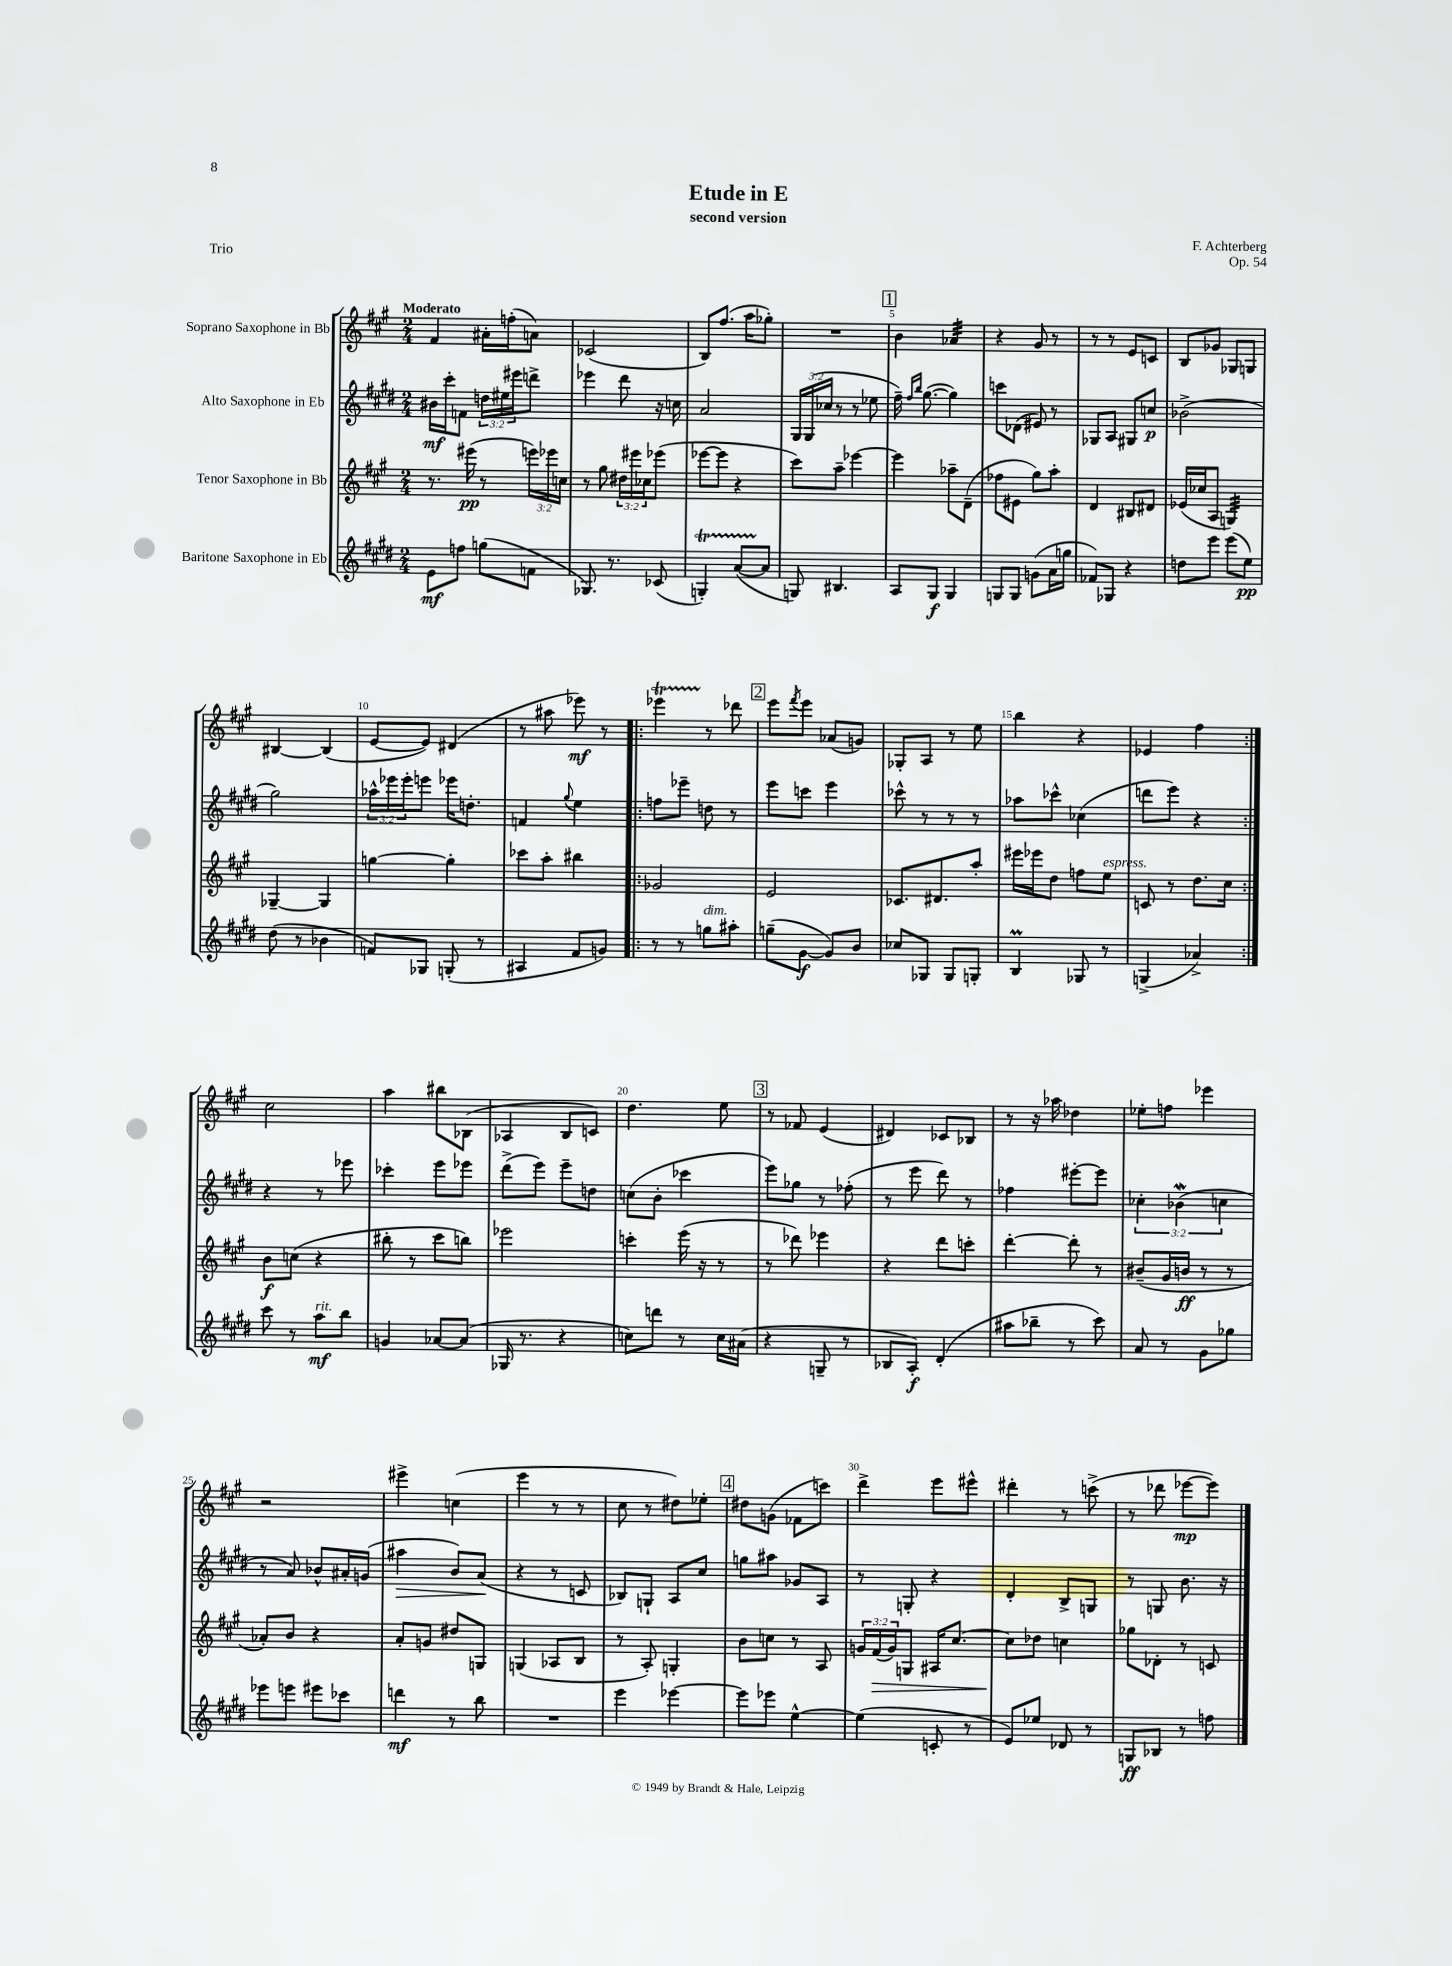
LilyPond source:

\header { title = "Etude in E" composer = "F. Achterberg" subtitle = "second version" opus = "Op. 54" piece = "Trio" }
<<
\new StaffGroup <<
\new Staff = "s0" \with { instrumentName = "Soprano Saxophone in Bb" } {
    \clef treble \key a \major \numericTimeSignature \time 2/4 \tempo "Moderato"
    fis'4 ais'16-. f''16-.( a'8) |
    ces'2( |
    b8) fis''8.( a''16 ges''8-.) |
    R2 |
    \mark \markup { \box "1" } b'4 aes'4:32 |
    r4 gis'8 r8 |
    r8 r8 e'8 c'8 |
    b8 ges'8 ges8 g8 |
    bis4~ bis4( |
    e'8~ e'8) dis'4( |
    r8 ais''8 ees'''8\mf) r8 |
    \repeat volta 2 { ees'''4\startTrillSpan r8\stopTrillSpan des'''8 |
    \mark \markup { \box "2" } e'''8 \acciaccatura { fis'''8 } e'''8 aes'8( g'8) |
    ges8-. a8 r8 e''8 |
    b''4 r4 |
    ees'4 fis''4 | }
    cis''2 |
    a''4 bis''8 bes8( |
    aes4 b8 c'8) |
    d''4. e''8 |
    \mark \markup { \box "3" } r8 fes'8 e'4( |
    dis'4) ces'8 bes8 |
    r8 r16 aes''16 des''4 |
    ees''8-. f''8 ees'''4 |
    r2 |
    eis'''4-> c''4( |
    e'''4 r8 r8 |
    cis''8 r8 dis''8) ees''8-. |
    \mark \markup { \box "4" } dis''8 g'8( fes'8 c'''8) |
    d'''4-> e'''8 eis'''8-^ |
    dis'''4-. r8 c'''8->( |
    r8 des'''8 ees'''8~\mp ees'''8) \bar "|." |
}
\new Staff = "s1" \with { instrumentName = "Alto Saxophone in Eb" } {
    \clef treble \key e \major \numericTimeSignature \time 2/4 \override Staff.TupletNumber.text = #tuplet-number::calc-fraction-text
    bis'16\mf cis'''16-. f'8 \tuplet 3/2 { d''16 eis''16 eis'''16 } d'''8-> |
    ees'''4 dis'''8 r16 c''16 |
    a'2 |
    \tuplet 3/2 { gis16 gis16( ces''16 } r8 r8 ees''8 |
    \mark \markup { \box "1" } fis''16--) \grace { fis''16 b''16 } gis''8.~( gis''4) |
    c'''8 des'8( eis'8) r8 |
    ges8 a8 gis8 c''8\p |
    bes'2->( |
    gis''2) |
    \tuplet 3/2 { aes''16-^ ees'''16 ees'''16-. } e'''8 ees'''16 d''8.-. |
    f'4 \appoggiatura { gis''8 } e''4 |
    \repeat volta 2 { f''8 ees'''8-- d''8 r8 |
    \mark \markup { \box "2" } e'''8 c'''8 e'''4 |
    ces'''8-^ r8 r8 r8 |
    aes''8 ces'''8-^ ces''4( |
    d'''8 e'''8) r4 | }
    r4 r8 ees'''8 |
    ces'''4-. e'''8 ees'''8 |
    dis'''8->( e'''8) e'''8-- d''8 |
    c''8( b'8-. ces'''4 |
    \mark \markup { \box "3" } e'''8) ges''8 r8 fes''8-.( |
    r8 e'''8 dis'''8) r8 |
    fes''4 eis'''8~-. eis'''8 |
    \tuplet 3/2 { ces''4-. bes'4\mordent( c''4 } |
    r8 a'8) bes'8-^ ais'16-. g'16( |
    ais''4\> b'8) a'8\!( |
    r4 r8 c'8 |
    bes8) g8-! a8 cis''8 |
    \mark \markup { \box "4" } g''8 ais''8 ges'8 a8 |
    r8 g8-. r4 |
    dis'4-. b8-> g8 |
    r8 g8 b'8. r16 \bar "|." |
}
\new Staff = "s2" \with { instrumentName = "Tenor Saxophone in Bb" } {
    \clef treble \key a \major \numericTimeSignature \time 2/4 \override Staff.TupletNumber.text = #tuplet-number::calc-fraction-text
    r8. eis'''16\pp( r8 \tuplet 3/2 { e'''16) ees'''16 c''16 } |
    r8 gis''8 \tuplet 3/2 { dis''16 eis'''16 ces''16 } ees'''8( |
    ees'''8~ ees'''8 r4 |
    cis'''8) a''8-- ees'''4~ |
    \mark \markup { \box "1" } ees'''4 aes''8-- d'8--( |
    fes''8 eis'8 gis''8) a''8-. |
    d'4 bis8 dis'8 |
    ees'16( ces''16 a8 g4:32) |
    ges4~-- ges4 |
    g''4~ g''4-. |
    ces'''8 a''8-. bis''4 |
    \repeat volta 2 { ges'2 |
    \mark \markup { \box "2" } e'2 |
    ces'8. dis'8. a''8-. |
    eis'''16 ees'''16 d''8 f''8 e''8^\markup { \italic "espress." } |
    c'8 r8 d''8. cis''16 | }
    b'8\f c''8( r4 |
    bis''8-. r8 cis'''8 b''8) |
    ees'''2 |
    c'''4-. e'''16( r16 r8 |
    \mark \markup { \box "3" } r8 des'''8) ees'''4 |
    r4 d'''8 c'''8-. |
    d'''4~-. d'''8-. r8 |
    bis'8--( gis'16 b'16\ff r8 r8 |
    aes'8-.) b'8 r4 |
    a'8-. g'8 dis''8 g8 |
    g4( aes8 b8 |
    r8 a8-.) g4-. |
    \mark \markup { \box "4" } b'8 c''8 r8 a8 |
    \tuplet 3/2 { g'16 fis'16\>( g'16) } g8 ais16 cis''8.~ |
    cis''8\! des''8 c''4 |
    ges''8 des'8-. r8 c'8 \bar "|." |
}
\new Staff = "s3" \with { instrumentName = "Baritone Saxophone in Eb" } {
    \clef treble \key e \major \numericTimeSignature \time 2/4
    e'8\mf f''8 g''8( f'8 |
    ges8.) r8. ces'8( |
    g4-.\startTrillSpan) a'8~( a'8\stopTrillSpan |
    g8) bis4. |
    \mark \markup { \box "1" } a8 gis8\f gis4 |
    g8 g8 g'8( a'16 g''16 |
    fes'8) ges8 r4 |
    d''8 e'''8 e'''8( e''8\pp) |
    dis''8( r8 bes'4 |
    f'8) ges8 g8-.( r8 |
    ais4 fis'8 g'8) |
    \repeat volta 2 { r8 r8 g''8^\markup { \italic "dim." } ais''8-. |
    \mark \markup { \box "2" } g''8--( gis'8~\f gis'8) b'8 |
    ces''8 ges8 ges8 g8-. |
    b4\prall ges8 r8 |
    g4->( aes'4->) | }
    cis'''8 r8 a''8\mf^\markup { \italic "rit." } b''8 |
    g'4 aes'8~ aes'8( |
    ges16 r8. r4 |
    c''8) d'''8 r8 c''16 ais'16( |
    \mark \markup { \box "3" } r4 g8-- r8 |
    bes8 a8-.\f) dis'4-.( |
    ais''8 bes''8-- r8 cis'''8) |
    a'8 r8 gis'8 ges''8 |
    ees'''8 e'''8 eis'''8 ces'''8 |
    d'''4\mf r8 b''8 |
    R2 |
    e'''4 ees'''4~ |
    \mark \markup { \box "4" } ees'''8 ees'''8 e''4~-^ |
    e''4( c'8-. r8 |
    e'8) ees''8 des'8 r8 |
    g8\ff bes8 r8 f''8 \bar "|." |
}
>>
>>
\layout { \context { \Score \override BarNumber.break-visibility = ##(#f #t #t) barNumberVisibility = #(every-nth-bar-number-visible 5) } }
